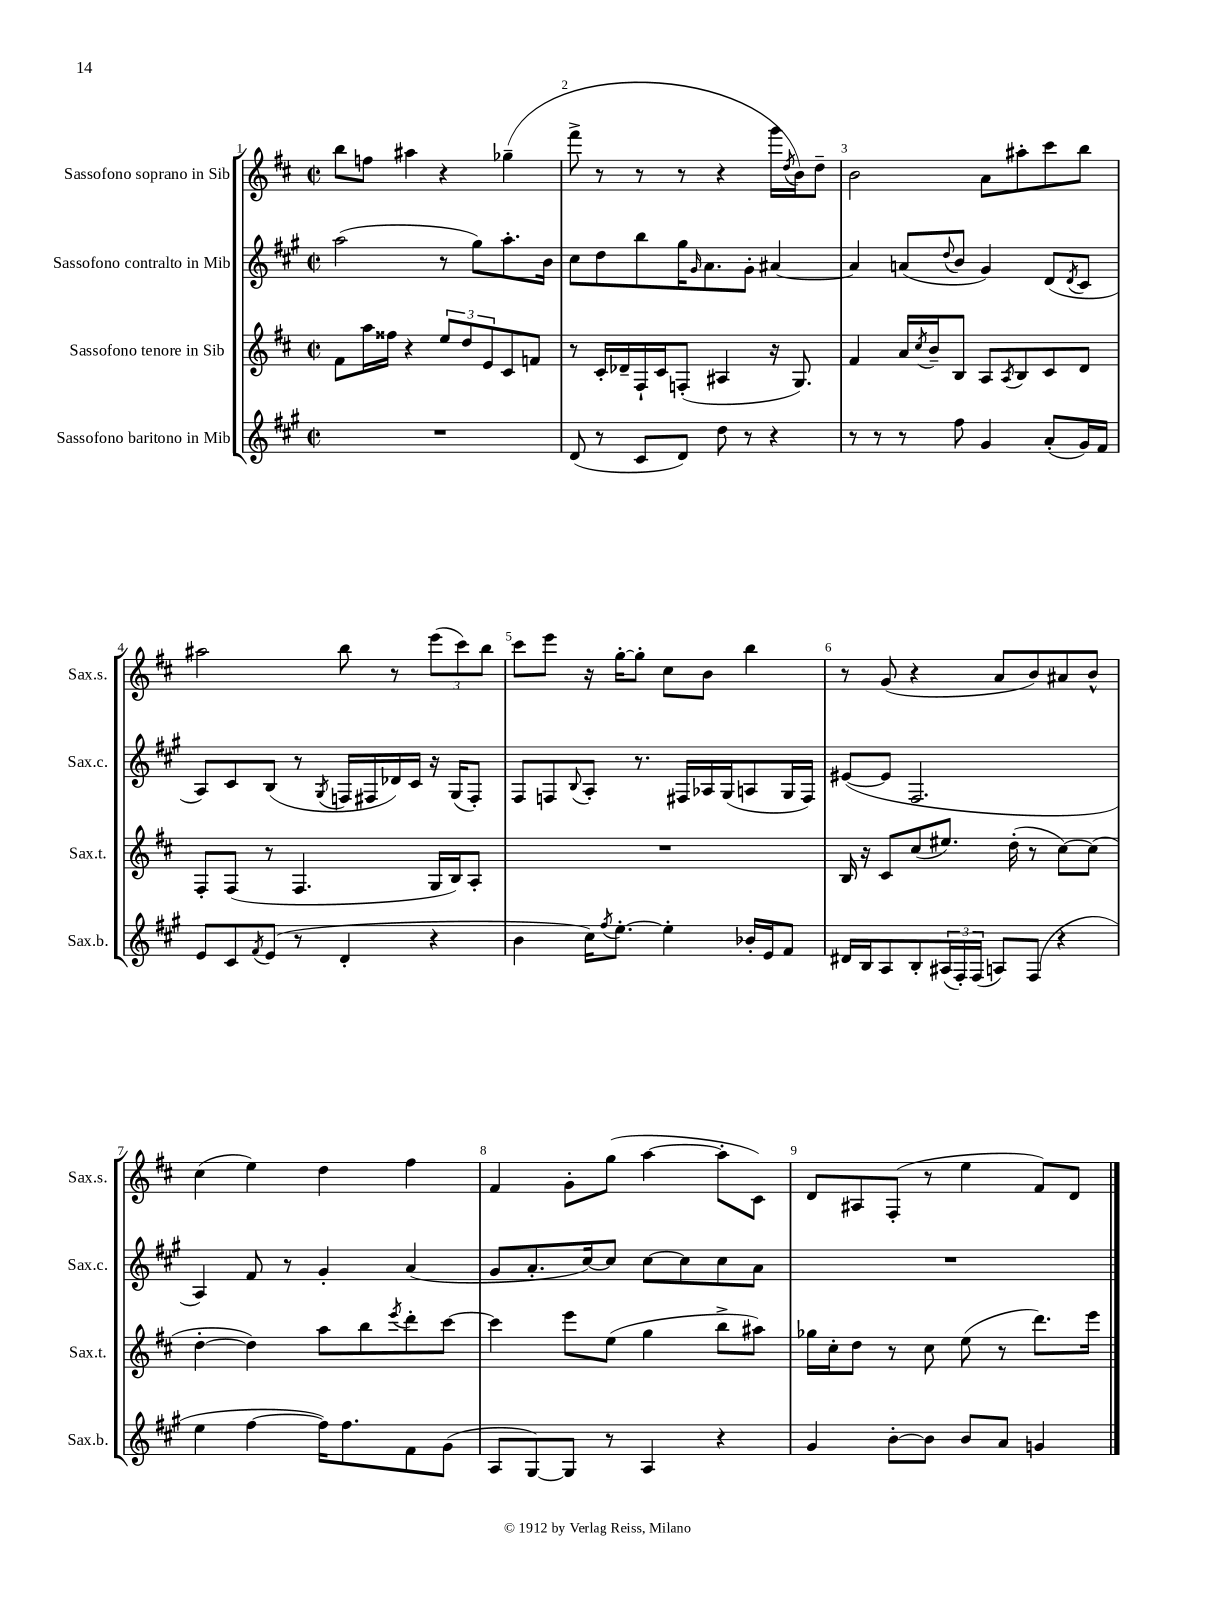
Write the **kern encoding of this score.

**kern	**kern	**kern	**kern
*staff4	*staff3	*staff2	*staff1
*clefG2	*clefG2	*clefG2	*clefG2
*k[f#c#g#]	*k[f#c#]	*k[f#c#g#]	*k[f#c#]
*M2/2	*M2/2	*M2/2	*M2/2
*met(c|)	*met(c|)	*met(c|)	*met(c|)
1r	8f#	(2aa	8bb
.	16aa	.	8ff
.	16ff##	.	.
.	4r	.	4aa#
.	12ee	8r	4r
.	12dd	.	.
.	.	8gg#)	.
.	12e	.	.
.	8c#	8.aa'	(4gg-~
.	8f	.	.
.	.	16b	.
=	=	=	=
(8d	8r	8cc#	8fff#^
8r	16c#'	8dd	8r
.	16d-~	.	.
8c#	16F#`	8bb	8r
.	16c#	.	.
8d)	(8F'	16gg#	8r
.	.	16qqg#	.
.	.	8.a	.
8dd	4A#	.	4r
8r	.	8g#'	.
4r	16r	[4a#	16ggg
.	.	.	8qdd
.	8.G)	.	16b)
.	.	.	8dd~
=	=	=	=
8r	4f#	4a#]	2b
8r	.	.	.
8r	16a	(8a	.
.	8qcc#	.	.
.	16b~	.	.
.	.	8qqdd	.
8ff#	8B	8b	.
4g#	8A	4g#)	8a
.	8qA	.	.
.	8B	.	8aa#'
(8a'	8c#	(8d	8ccc#
.	.	8qd	.
16g#)	8d	8c#	8bb
16f#	.	.	.
=	=	=	=
8e	8F#'	8A)	2aa#
8c#	(8F#	8c#	.
8qf#	.	.	.
(8e	8r	(8B	.
8r	4.F#	8r	.
.	.	8qG#	.
4d'	.	16F	8bb
.	.	16F#	.
.	.	16d-)	8r
.	.	16c#	.
4r	16G	16r	(12eee
.	16B)	(16G#	.
.	.	.	12ccc#)
.	8A'	8F#')	.
.	.	.	12bb
=	=	=	=
4b	1r	8F#	8ccc#
.	.	8F	8eee
.	.	8qqB	.
16cc#)	.	8A'	16r
8qff#	.	.	.
[8.ee'	.	.	[16gg'
.	.	8.r	8gg']
4ee']	.	.	8cc#
.	.	16F#	.
.	.	16A-	8b
.	.	(16G#	.
16b-'	.	8A	4bb
16e	.	.	.
8f#	.	16G#	.
.	.	16F#)	.
=	=	=	=
16d#	16B	([8e#	8r
16B	16r	.	.
8A	8c#	8e#]	(8g
8B'	(8cc#	2.F#	4r
(24A#	8.ee#)	.	.
24F#')	.	.	.
(24F#	.	.	.
8A)	.	.	8a
.	(16dd'	.	.
(8F#	8r	.	8b)
4r	[8cc#)	.	8a#
.	(8cc#]	.	8b^^
=	=	=	=
4ee	[4dd'	4A)	(4cc#
[4ff#	4dd])	8f#	4ee)
.	.	8r	.
16ff#])	8aa	4g#'	4dd
8.ff#	.	.	.
.	8bb	.	.
.	8qeee	.	.
8f#	8ddd'	(4a	4ff#
(8g#	[8ccc#	.	.
=	=	=	=
8A	4ccc#]	8g#	4f#
[8G#)	.	8.a'	.
8G#]	8eee	.	8g'
.	.	[16cc#)	.
8r	(8ee	8cc#]	(8gg
4A	4gg	[8cc#	[4aa
.	.	8cc#]	.
4r	8bb^	8cc#	8aa']
.	8aa#)	8a	8c#)
=	=	=	=
4g#	16gg-	1r	8d
.	16cc#'	.	.
.	8dd	.	8A#
[8b'	8r	.	(8F#'
8b]	8cc#	.	8r
8b	(8ee	.	4ee
8a	8r	.	.
4g	8.ddd)	.	8f#)
.	.	.	8d
.	16eee	.	.
==	==	==	==
*-	*-	*-	*-
